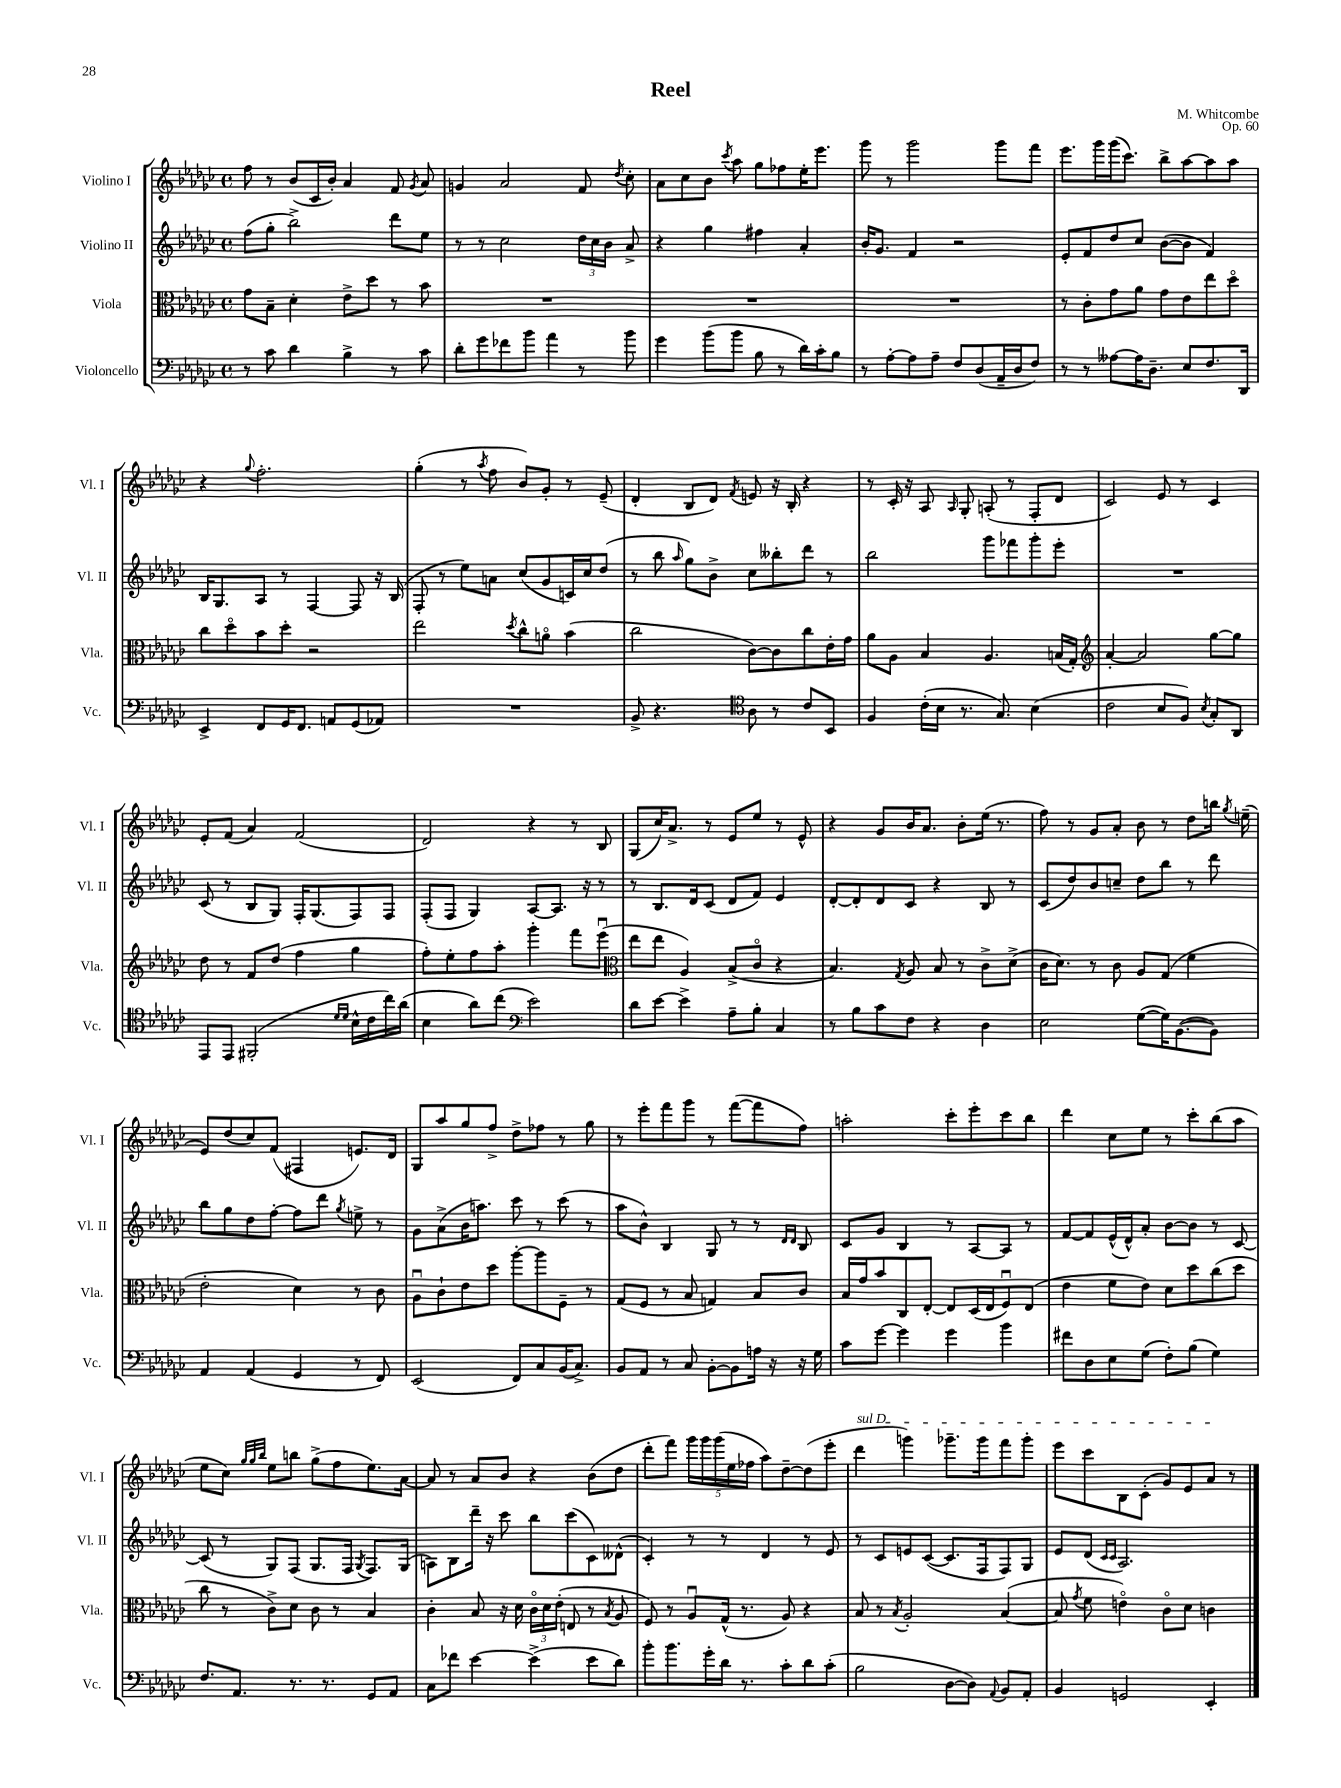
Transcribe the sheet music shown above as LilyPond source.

\header { title = "Reel" composer = "M. Whitcombe" opus = "Op. 60" }
<<
\new StaffGroup <<
\new Staff = "s0" \with { instrumentName = "Violino I" shortInstrumentName = "Vl. I" } {
    \clef treble \key ges \major \defaultTimeSignature \time 4/4
    \autoBeamOff f''8 r8 bes'8[( ces'16 bes'16]-.) aes'4 f'8 \acciaccatura { ges'8 } aes'8 |
    g'4 aes'2 f'8 \acciaccatura { des''8 } ces''8-. |
    aes'8[ ces''8 bes'8] \acciaccatura { ces'''8 } aes''8 ges''8[ fes''8 ees''16-. ees'''8.] |
    ges'''8 r8 ges'''2 ges'''8[ f'''8] |
    ees'''8.[ ges'''16 ges'''16( ces'''8.]) bes''8[-> aes''8~ aes''8 aes''8] |
    r4 \appoggiatura { ges''8 } f''2.-. |
    ges''4-.( r8 \acciaccatura { aes''8 } f''8 bes'8[) ges'8]-. r8 ees'8--( |
    des'4-. bes8[ des'8]) \acciaccatura { f'8 } e'8 r16 bes16-. r4 |
    r8 ces'16-. r16 aes8 \grace { aes16 } ges8-. a8-.( r8 f8[-. des'8] |
    ces'2) ees'8 r8 ces'4 |
    ees'8[-. f'8]( aes'4) f'2( |
    des'2) r4 r8 bes8 |
    ges8[( ces''16) aes'8.]-> r8 ees'8[ ees''8] r8 ees'8-^ |
    r4 ges'8[ bes'16 aes'8.] bes'8[-. ees''16]( r8. |
    f''8) r8 ges'8[ aes'8]-. bes'8 r8 des''8[ b''16] \acciaccatura { ges''8 } e''16--( |
    ees'8[) des''8( ces''8) f'8]( fis4 e'8.[) des'16] |
    ges8[ aes''8 ges''8 f''8]-> des''8[-> fes''8] r8 ges''8 |
    r8 ees'''8[-. f'''8 ges'''8] r8 f'''8[~( f'''8 f''8]) |
    a''2-. ces'''8[-. ees'''8-. ces'''8 bes''8] |
    des'''4 ces''8[ ees''8] r8 ces'''8[-. bes''8( aes''8] |
    ees''8[ ces''8]) \grace { ges''32[ ges''32 bes''32] } ees''8[ b''8] ges''8[->( f''8 ees''8.) aes'16]~ |
    aes'8 r8 aes'8[ bes'8] r4 bes'8[( des''8] |
    des'''8[-. f'''8]) \tuplet 5/4 { ges'''16[ ges'''16 ges'''16( ees''16 fes''16] } aes''8[) des''8~-- des''8( ees'''8]-. |
    \once \override TextSpanner.bound-details.left.text = \markup { \italic "sul D" } des'''4\startTextSpan g'''4) ges'''8.[-- ges'''16 f'''8 ges'''8]-. |
    ees'''8[ ces'''8 bes8 ces'8]-.( ges'8[) ees'8 aes'8]\stopTextSpan r8 \bar "|." |
}
\new Staff = "s1" \with { instrumentName = "Violino II" shortInstrumentName = "Vl. II" } {
    \clef treble \key ges \major \defaultTimeSignature \time 4/4
    \autoBeamOff f''8[( ges''8]-. bes''2->) des'''8[ ees''8] |
    r8 r8 ces''2 \tuplet 3/2 { des''16[ ces''16 bes'16] } aes'8-> |
    r4 ges''4 fis''4 aes'4-. |
    bes'16[-. ges'8.] f'4 r2 |
    ees'8[-. f'8 des''8 ces''8] bes'8[~( bes'8] f'4) |
    bes16[ ges8. aes8] r8 f4~ f8 r16 bes16( |
    f8-. r8 ees''8[) a'8] ces''8[( ges'8 c'16) ces''16 des''8]( |
    r8 bes''8 \grace { aes''16 } ges''8[) bes'8]-> ces''8[ beses''8-. des'''8] r8 |
    bes''2 ges'''8[ fes'''8 ges'''8-. ees'''8]-. |
    R1 |
    ces'8( r8 bes8[ ges8]) f16[-. ges8.( f8) f8] |
    f8[-.( f8] ges4) aes8[~ aes8.] r16 r8 |
    r8 bes8.[ des'16 ces'8]( des'8[ f'8]) ees'4 |
    des'8[~-. des'8-. des'8 ces'8] r4 bes8 r8 |
    ces'8[( des''8) bes'8 c''8]-- des''8[ bes''8] r8 des'''8 |
    bes''8[ ges''8 des''8 f''8]~-. f''8[ des'''8] \acciaccatura { ges''8 } e''8-> r8 |
    ges'8[ aes'8->( bes'16 a''8.]) ces'''8 r8 ces'''8( r8 |
    aes''8[ bes'8]-^) bes4 ges8 r8 r8 \grace { des'16[ des'16] } bes8 |
    ces'8[ ges'8] bes4 r8 aes8[~ aes8] r8 |
    f'8[~ f'8 ees'16-^( des'16-^) aes'8]-. bes'8[~ bes'8] r8 ces'8~ |
    ces'8( r8 ges8[) f8]( ges8.[ f16] \acciaccatura { ges8 } f8.[) ges16]( |
    a8[) bes8 des'''16]-- r16 ces'''8 bes''8[ ces'''8( ces'8) deses'8]-^( |
    ces'4-.) r8 r8 des'4 r8 ees'8 |
    r8 ces'8[ e'8 ces'8]~( ces'8.[ f16 f8) ges8] |
    ees'8[ des'8]( \grace { ces'16[ ces'16] } aes2.) \bar "|." |
}
\new Staff = "s2" \with { instrumentName = "Viola" shortInstrumentName = "Vla." } {
    \clef alto \key ges \major \defaultTimeSignature \time 4/4
    \autoBeamOff ges'8[ bes8]-- des'4-. ees'8[-> des''8] r8 bes'8 |
    R1 |
    R1 |
    R1 |
    r8 ces'8[-. ges'8 aes'8] ges'8[ ees'8 ees''8 des''8]\flageolet |
    ces''8[ des''8\flageolet bes'8 des''8]-. r2 |
    ees''2 \acciaccatura { des''8 } ces''8[-^ a'8]\flageolet bes'4( |
    ces''2 ces'8[~) ces'8 ces''8 ees'16-. ges'16] |
    aes'8[ aes8] bes4 aes4. b16[( ges16]-.) |
    \clef treble aes'4~-. aes'2 ges''8[~ ges''8] |
    des''8 r8 f'8[ des''8]( f''4 ges''4 |
    f''8[-.) ees''8-. f''8 aes''8]-. ges'''4-. f'''8[ ees'''8]\downbow( |
    \clef alto ees''8[ ees''8] aes4) bes8[->( ces'8]\flageolet r4 |
    bes4.) \acciaccatura { ges8 } aes8 bes8 r8 ces'8[-> des'8]->( |
    ces'16[ des'8.]) r8 ces'8 aes8[ ges8]( f'4 |
    ees'2-. des'4) r8 ces'8 |
    aes8[\downbow ces'8-! ees'8 des''8] aes''8[~-. aes''8 f8]-- r8 |
    ges8[( f8] r8 bes8 g4) bes8[ ces'8] |
    bes16[ ges'16 bes'8 ces8 ees8]~-. ees8[ des16( ees16 f8\downbow) ees8]( |
    ees'4 f'8[ ees'8]) des'8[ des''8 ces''8( des''8] |
    ces''8 r8 ces'8[->) des'8] ces'8 r8 bes4 |
    ces'4-. bes8 r16 des'16 \tuplet 3/2 { ces'16[\flageolet des'16 ees'16]-.( } e8 r8 \acciaccatura { bes8 } aes8 |
    f8) r8 aes8[\downbow ges16]-^( r8. aes8) r4 |
    bes8 r8 \acciaccatura { bes8 } aes2-. bes4~( |
    bes8 \acciaccatura { ges'8 } f'8 e'4\flageolet) ces'8[\flageolet des'8] c'4 \bar "|." |
}
\new Staff = "s3" \with { instrumentName = "Violoncello" shortInstrumentName = "Vc." } {
    \clef bass \key ges \major \defaultTimeSignature \time 4/4
    \autoBeamOff r8 ces'8 des'4 bes4-> r8 ces'8 |
    des'8[-. ges'8 fes'8 bes'8] aes'4 r8 bes'8 |
    ges'4 bes'8[( bes'8] bes8 r8 des'16[) ces'16-. bes8] |
    r8 aes8[~-. aes8 aes8]-- f8[ des8( aes,16-- des16 f8]) |
    r8 r8 aeses8[~ aeses16 des8.]-- ees8[ f8. des,16] |
    ees,4-> f,8[ ges,16 f,8.] a,8[ ges,8( aes,8]) |
    R1 |
    bes,8-> r4. \clef tenor aes8 r8 ces'8[ bes,8] |
    f4 ces'16[-.( bes16] r8. ges8.) bes4( |
    ces'2 bes8[ f8]) \acciaccatura { bes8 } ges8[-. aes,8] |
    ees,8[ ees,8] fis,2-.( \grace { des'16[ des'16] } bes16[-^ ces'16 ces''16) aes'16]( |
    bes4 aes'8[) ces''8]( \clef bass ees'2) |
    des'8[ ees'8]~ ees'4-> aes8[-- bes8]-. ces4 |
    r8 bes8[ ces'8 f8] r4 des4 |
    ees2 ges8[~( ges16) bes,8.~( bes,8]) |
    aes,4 aes,4( ges,4 r8 f,8) |
    ees,2( f,8[) ces8 bes,16( ces8.]->) |
    bes,8[ aes,8] r8 ces8 bes,8[~-. bes,8 a16] r16 r16 ges16 |
    ces'8[ ges'8]~ ges'4 ges'4 bes'4 |
    fis'8[ des8 ees8 ges8]( f8[-.) bes8]( ges4) |
    f8.[ aes,8.] r8. r8. ges,8[ aes,8] |
    ces8[ fes'8] ees'4~ ees'4->( ees'8[ des'8]) |
    bes'8[-. bes'8. ges'16-. des'16] r8. ces'8[-. des'8 ces'8]-.( |
    bes2 des8[~ des8]) \appoggiatura { aes,8 } bes,8[ aes,8]-. |
    bes,4 g,2 ees,4-. \bar "|." |
}
>>
>>
\layout { \context { \Score \remove "Bar_number_engraver" } }
